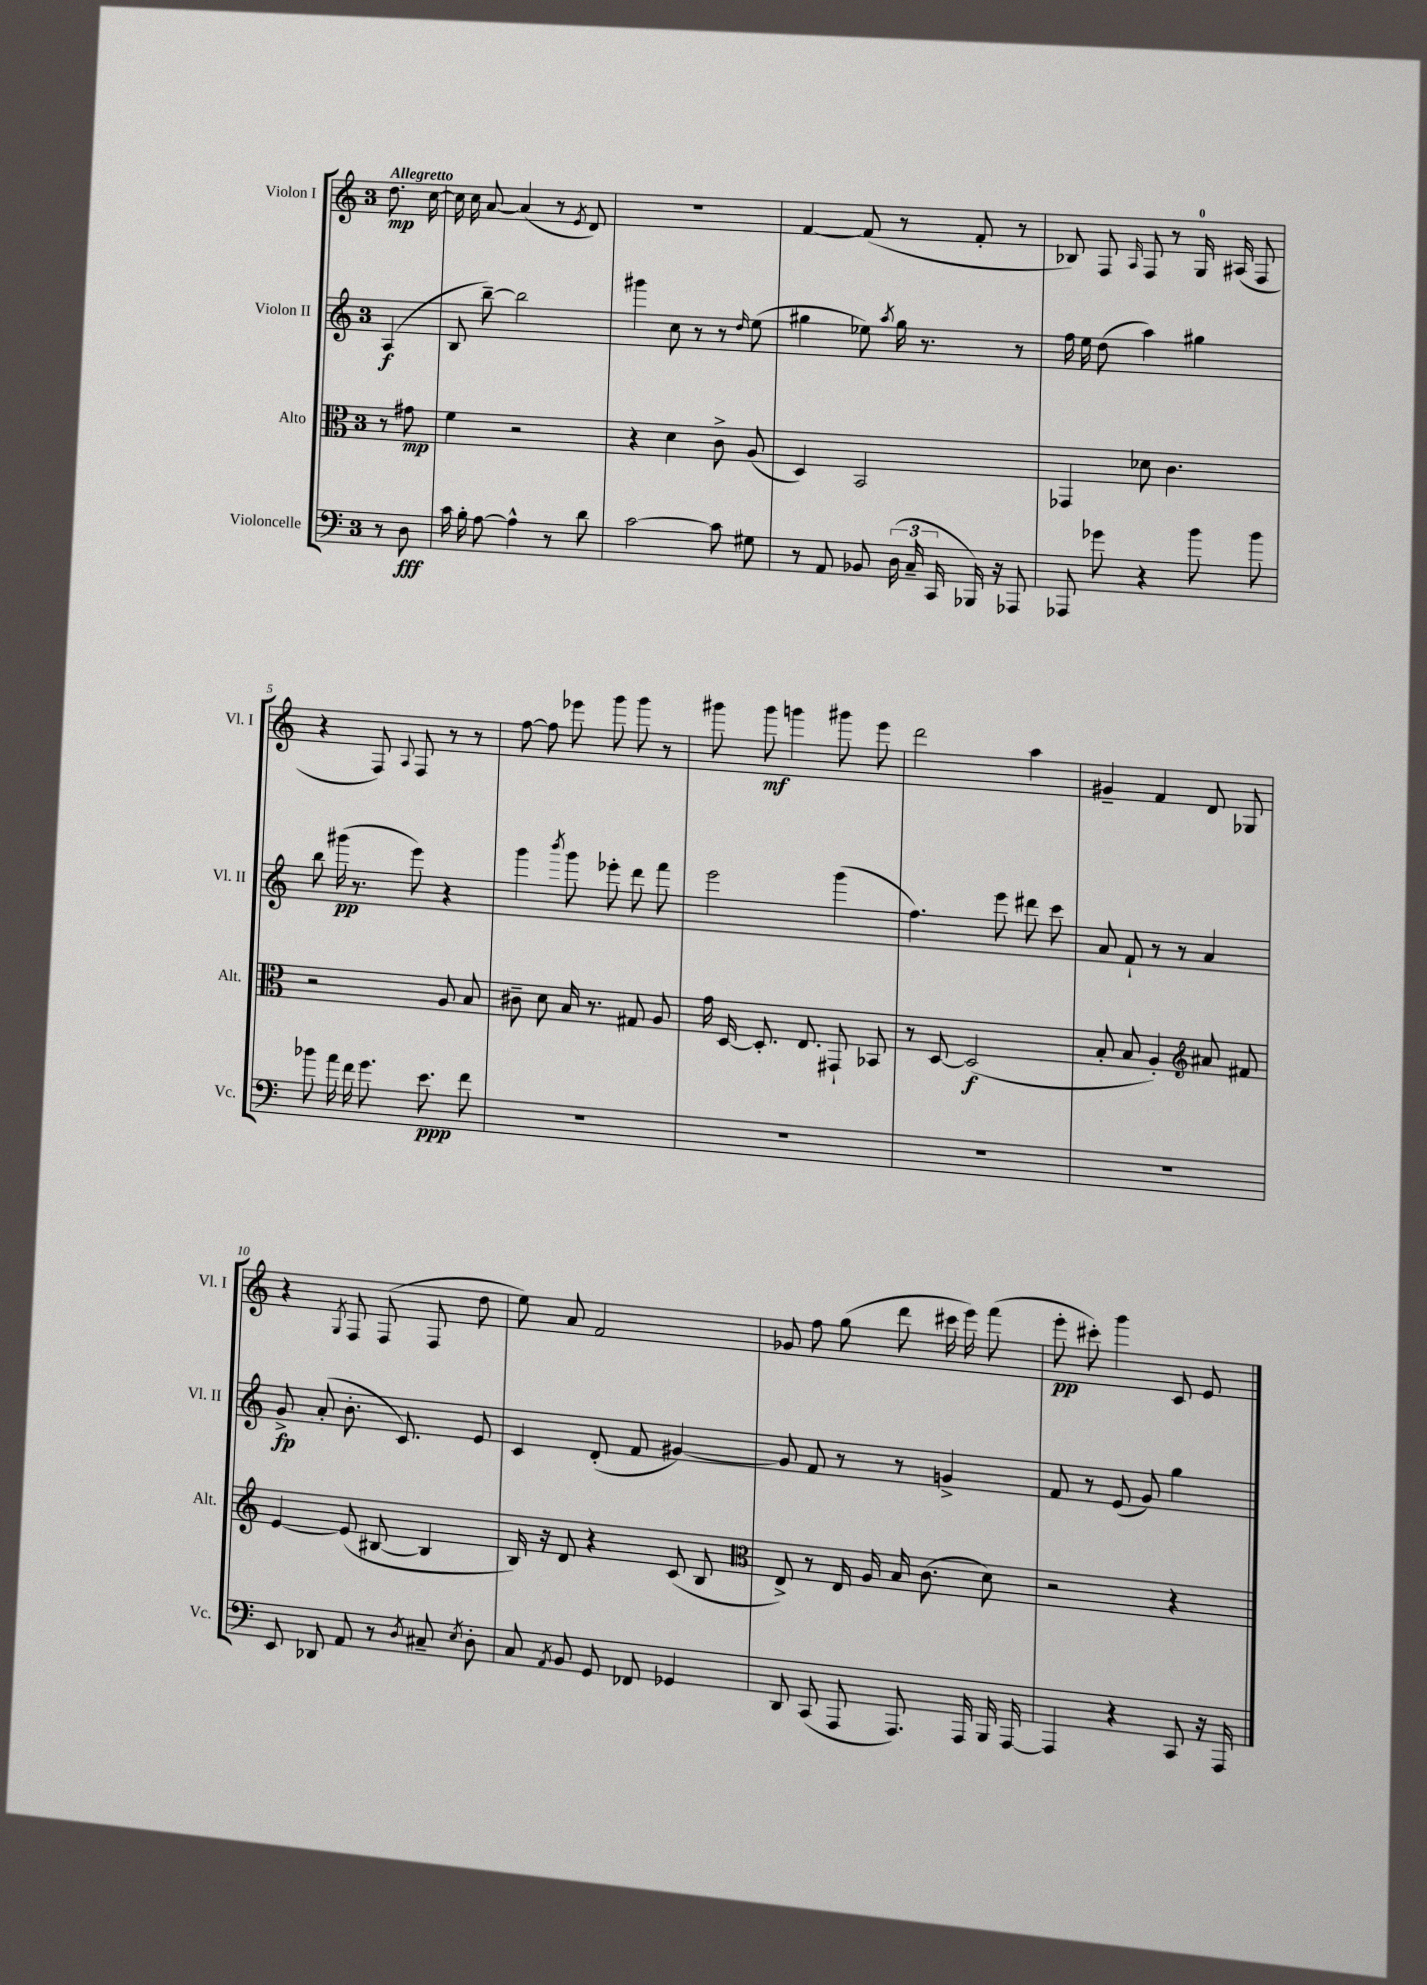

**kern	**kern	**kern	**kern
*staff4	*staff3	*staff2	*staff1
*clefF4	*clefC3	*clefG2	*clefG2
*k[]	*k[]	*k[]	*k[]
*M3/4	*M3/4	*M3/4	*M3/4
8r	8r	(4A	8.dd
8D	8g#	.	.
.	.	.	[16cc
=	=	=	=
16c	4f	8B	16cc]
16B'	.	.	16cc
[8A	.	[8bb~)	[8a
4A^^]	2r	2bb]	(4a]
8r	.	.	8r
.	.	.	8qe
8d	.	.	8d)
=	=	=	=
[2c	4r	4ggg#	2.r
.	4d	8cc	.
.	.	8r	.
8c]	8c^	8r	.
.	.	16qqdd	.
8G#	(8A	(8ee	.
=	=	=	=
8r	4D)	4gg#	[4f
8AA	.	.	.
8BB-	2BB	8ee-)	(8f]
.	.	8qaa	.
(24D	.	16gg#	8r
24C~	.	.	.
.	.	8.r	.
24CC	.	.	.
16BBB-)	.	.	8f'
16r	.	.	.
8AAA-	.	8r	8r
=	=	=	=
8AAA-	4GG-	16ff	8B-)
.	.	16ee	.
8g-	.	(8dd	8F
.	.	.	16qqA
4r	8d-	4aa)	8F
.	4.c	.	8r
8b	.	4gg#	16G
.	.	.	(16A#
8b	.	.	8F
=	=	=	=
8b-	2r	8bb	4r
16a	.	(16ggg#	.
16f	.	8.r	.
8.g	.	.	8F)
.	.	.	8qqA
.	.	8eee)	8F
8.e	.	.	.
.	8A	4r	8r
8f	8B	.	8r
=	=	=	=
2.r	8c#~	4ggg	[8ff
.	8d	.	8ff]
.	.	8qbbb	.
.	16B	8ggg	8eee-
.	8.r	.	.
.	.	8eee-'	8ggg
.	8G#	8ddd	8ggg
.	8A	8fff	8r
=	=	=	=
2.r	16g	2eee	8ggg#
.	[16D	.	.
.	8.D']	.	8ggg#
.	.	.	4ggg
.	8.E	.	.
.	8GG#`	(4ggg	8ggg#
.	8BB-	.	8eee
=	=	=	=
2.r	8r	4.ff)	2ddd
.	[8D	.	.
.	(2D]	.	.
.	.	8eee	.
.	.	8ddd#	4aa
.	.	8ccc	.
=	=	=	=
2.r	8B'	8a	4g#~
.	8B	8f`	.
.	4A')	8r	4f
.	.	8r	.
*	*clefG2	*	*
.	8a#	4a	8d
.	8f#	.	8G-
=	=	=	=
8EE	[4e	8g^	4r
8DD-	.	(8a'	.
.	.	.	8qG
8AA	(8e]	8.b'	8F
8r	[8B#	.	(8F
.	.	8.c)	.
8qD	.	.	.
8C#~	4B#]	.	8F
8qE	.	.	.
8D'	.	8e	8dd
=	=	=	=
8C	16B)	4c	8ee)
.	16r	.	.
8qAA	.	.	.
8BB	8d	.	8a
8GG	4r	(8d'	2f
8FF-	.	8f	.
4GG-	(8c	[4g#)	.
.	8B	.	.
=	=	=	=
*	*clefC3	*	*
8DD	8E^)	8g#]	8g-
(8CC	8r	8f	8ff
8AAA	16E	8r	(8gg
.	16A	.	.
8.AAA)	16B	8r	8ddd
.	(8.c	.	.
.	.	4g^	16ccc#
16AAA	.	.	16eee)
16BBB	8d)	.	(8fff
[16AAA	.	.	.
=	=	=	=
4AAA]	2r	8f	8eee'
.	.	8r	8ccc#')
4r	.	(8e	4ggg
.	.	8g)	.
8CC	4r	4gg	8c
16r	.	.	8e
16AAA	.	.	.
==	==	==	==
*-	*-	*-	*-
